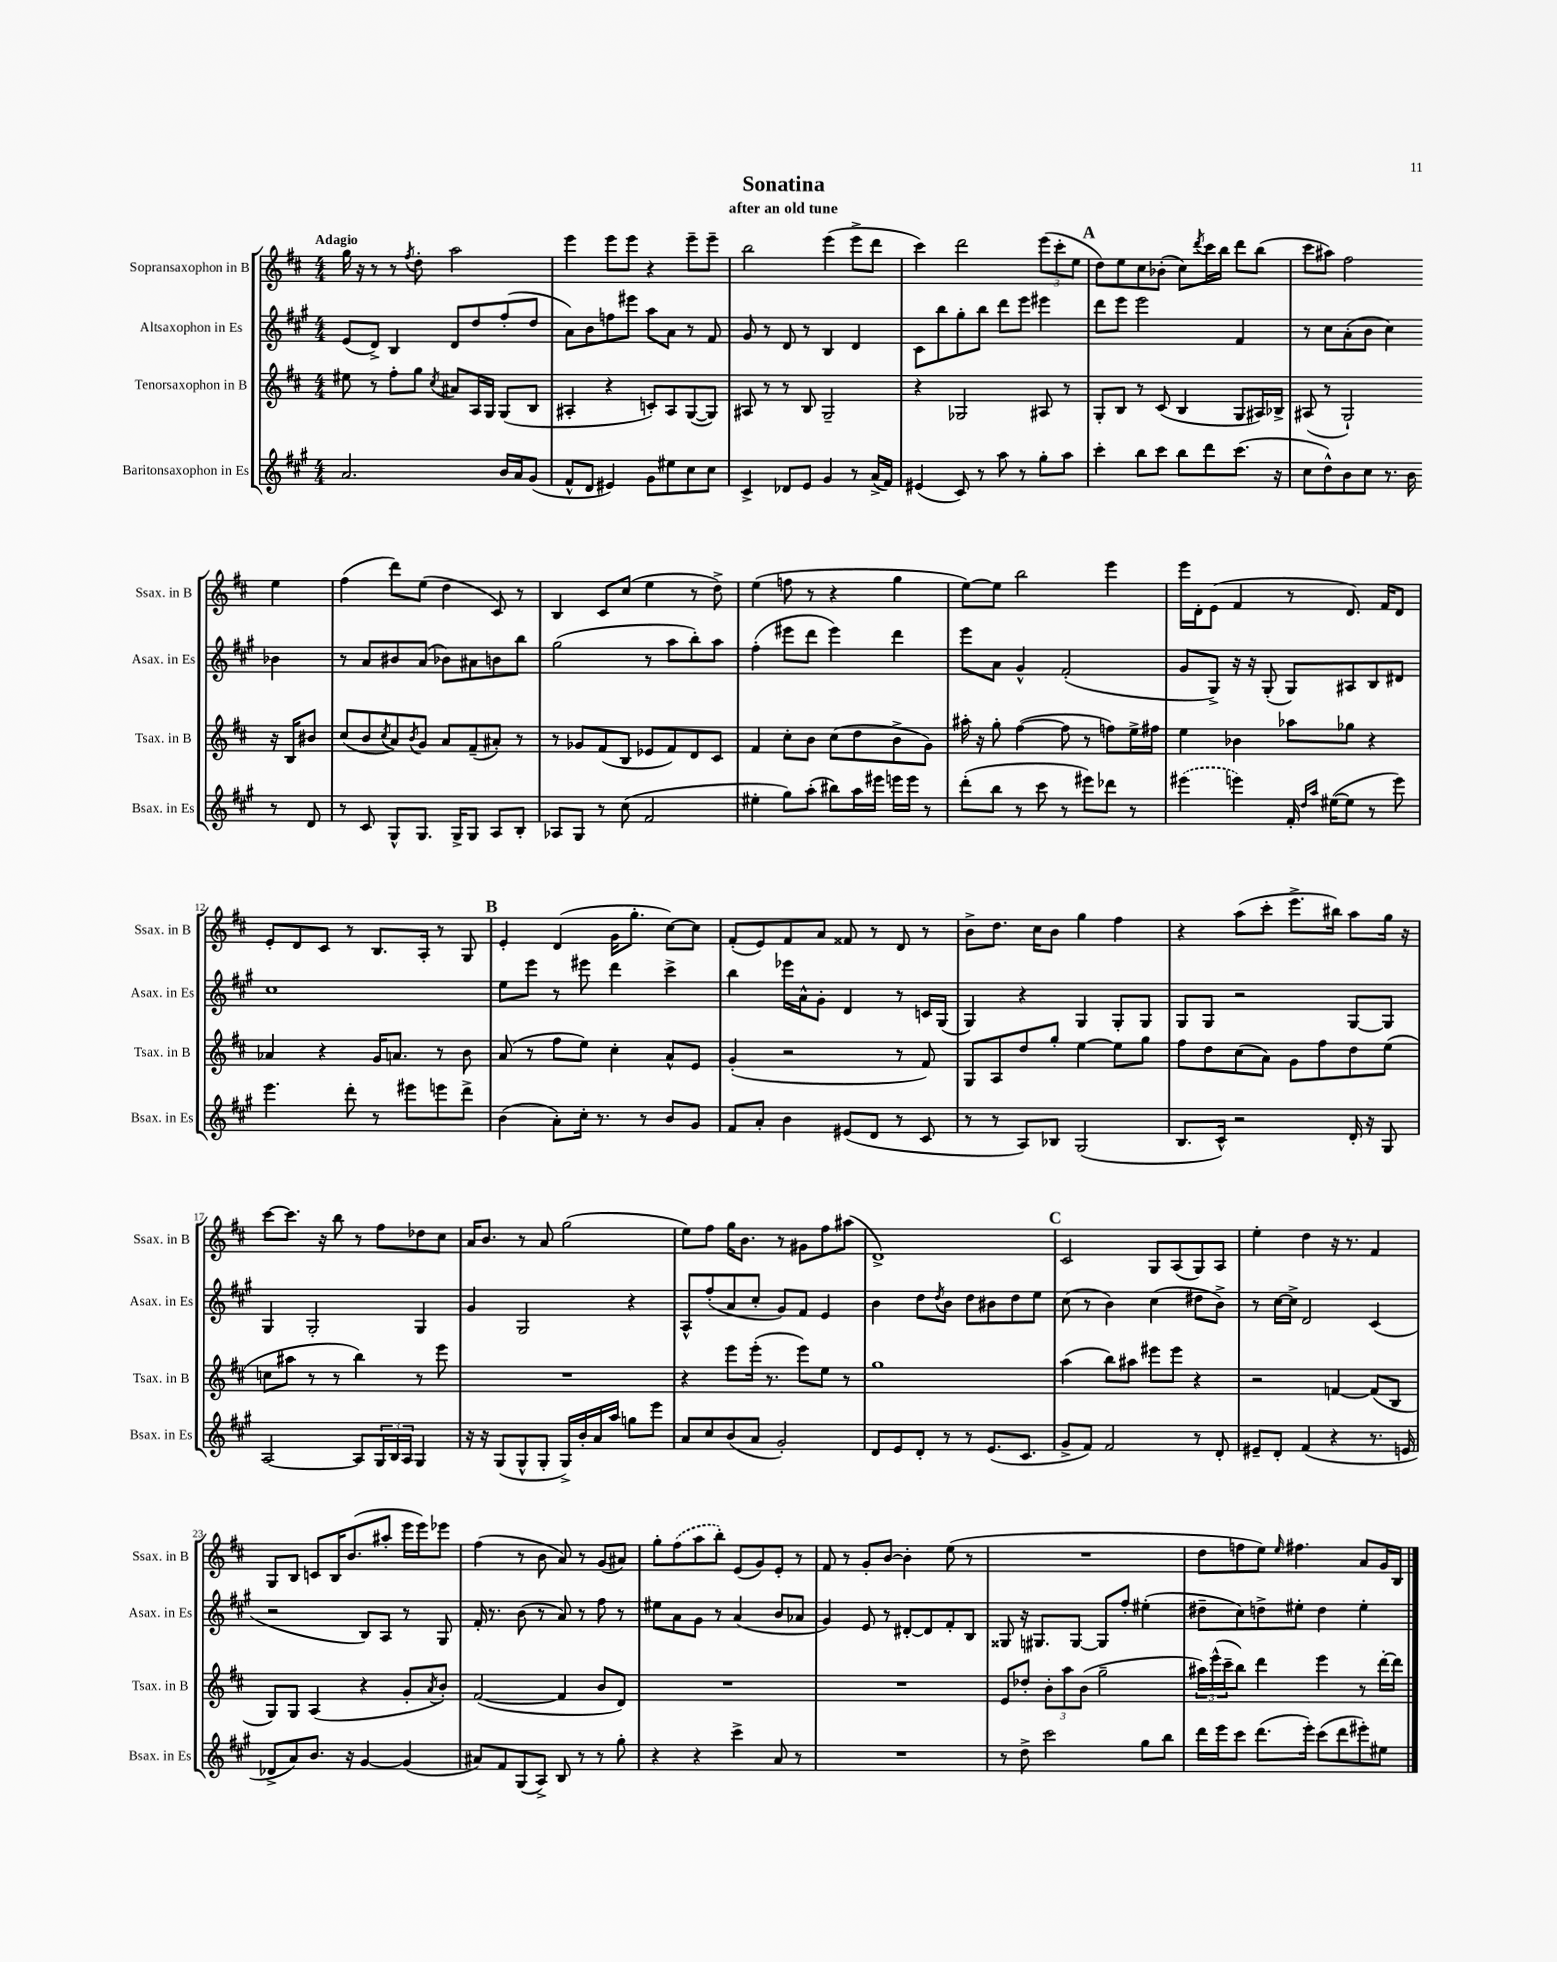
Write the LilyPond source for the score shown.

\header { title = "Sonatina" subtitle = "after an old tune" }
<<
\new StaffGroup <<
\new Staff = "s0" \with { instrumentName = "Sopransaxophon in B" shortInstrumentName = "Ssax. in B" } {
    \clef treble \key d \major \numericTimeSignature \time 4/4 \tempo "Adagio"
    g''16 r16 r8 r8 \acciaccatura { fis''8 } d''8-. a''2 |
    e'''4 e'''8 e'''8 r4 e'''8-- e'''8-- |
    b''2 e'''4( e'''8-> d'''8 |
    cis'''4) d'''2 \tuplet 3/2 { e'''8( cis'''8-. e''8 } |
    \mark \markup { \bold "A" } d''8) e''8 cis''8 bes'8-.( cis''8) \acciaccatura { d'''8 } cis'''16 b''16 d'''8 b''8( |
    cis'''8 ais''8) fis''2 e''4 |
    fis''4( d'''8) e''8( d''4 cis'8) r8 |
    b4 cis'8 cis''8( e''4 r8 d''8->) |
    e''4( f''8 r8 r4 g''4 |
    e''8~) e''8 b''2 e'''4 |
    e'''16 d'16-. e'8( fis'4 r8 d'8.) fis'16 d'8 |
    e'8-. d'8 cis'8 r8 b8. a16-. r8 g8 |
    \mark \markup { \bold "B" } e'4-. d'4( g'16 g''8.-. cis''8~) cis''8 |
    fis'8-.( e'8) fis'8 a'8 fisis'8 r8 d'8 r8 |
    b'8-> d''8. cis''16 b'8 g''4 fis''4 |
    r4 a''8( cis'''8-. e'''8.-> bis''16) a''8 g''16 r16 |
    cis'''8~ cis'''8. r16 b''8 r8 fis''8 des''8 cis''8 |
    a'16 b'8. r8 a'8 g''2( |
    e''8) fis''8 g''16 b'8. r8 gis'8 fis''8 ais''8( |
    d'1->) |
    \mark \markup { \bold "C" } cis'2 g8 a8( g8) a8 |
    e''4-. d''4 r16 r8. fis'4 |
    g8 b8 c'8 b16 b'8.( ais''8-. e'''16 e'''16) ees'''8 |
    fis''4( r8 b'8 a'8) r8 g'8( ais'8) |
    g''8-. \once \slurDashed fis''8( a''8 b''8-.) e'8( g'8) e'8-. r8 |
    fis'8 r8 g'8-. b'8~ b'4-. e''8( r8 |
    R1 |
    d''8 f''8 e''8) \grace { e''16 } fis''4. a'8 g'16 b16 \bar "|." |
}
\new Staff = "s1" \with { instrumentName = "Altsaxophon in Es" shortInstrumentName = "Asax. in Es" } {
    \clef treble \key a \major \numericTimeSignature \time 4/4
    e'8( d'8->) b4 d'8 d''8 fis''8-.( d''8 |
    a'8) b'8 f''8 eis'''8 a''8 a'8 r8 fis'8 |
    gis'8 r8 d'8 r8 b4 d'4 |
    cis'8 b''8 gis''8-. b''8 d'''8 e'''8 eis'''4 |
    \mark \markup { \bold "A" } d'''8 e'''8 e'''2 fis'4 |
    r8 cis''8 a'8-.( b'8 cis''4) bes'4 |
    r8 a'8 bis'8 a'8( bes'8) ais'8 b'8 b''8 |
    gis''2( r8 a''8 b''8-.) a''8 |
    fis''4-.( eis'''8 d'''8 eis'''4) d'''4 |
    e'''8 a'8 gis'4-^ fis'2-.( |
    gis'8 gis8->) r16 r16 gis8-.( gis8) ais8 b8 dis'8 |
    cis''1 |
    \mark \markup { \bold "B" } e''8 e'''8 r8 eis'''8 d'''4 cis'''4-> |
    b''4 ees'''16 a'16-^ gis'8-. d'4 r8 c'16 gis16( |
    gis4) r4 gis4 gis8-. gis8 |
    gis8 gis8 r2 gis8~ gis8 |
    gis4 gis2-. gis4 |
    gis'4 gis2 r4 |
    a8-^ fis''8-.( a'8 cis''8-. gis'8) fis'8 e'4 |
    b'4 d''8 \acciaccatura { d''8 } b'8 d''8 bis'8 d''8 e''8 |
    \mark \markup { \bold "C" } cis''8( r8 b'4) cis''4( dis''8 b'8->) |
    r8 cis''16~ cis''16-> d'2 cis'4( |
    r2 b8) a8 r8 gis8 |
    fis'16-. r8. b'8( r8 a'8) r8 fis''8 r8 |
    eis''8 a'8 gis'8 r8 a'4( b'8 aes'8 |
    gis'4) e'8 r8 dis'8~-. dis'8 fis'8-. b8 |
    gisis8 r16 gis8. gis8~ gis8 fis''8-. eis''4-.( |
    dis''8-- cis''8) d''8-> eis''8-. d''4 eis''4-. \bar "|." |
}
\new Staff = "s2" \with { instrumentName = "Tenorsaxophon in B" shortInstrumentName = "Tsax. in B" } {
    \clef treble \key d \major \numericTimeSignature \time 4/4
    eis''8 r8 fis''8-. g''8 \acciaccatura { cis''8 } ais'8 a16 g16 g8( b8 |
    ais4-. r4 c'8-.) ais8 g8~( g8) |
    ais8 r8 r8 b8 g2-- |
    r4 ges2 ais8 r8 |
    \mark \markup { \bold "A" } g8-. b8 r8 cis'8( b4 g8 ais16) bes16-> |
    ais8( r8 g2-!) r16 b16 bis'8 |
    cis''8( b'8 \acciaccatura { cis''8 } a'8) \acciaccatura { b'8 } g'8 a'8 fis'8--( ais'8-.) r8 |
    r8 ges'8 fis'8( b8 ees'8 fis'8) d'8 cis'8 |
    fis'4 cis''8-. b'8 cis''8( d''8 b'8-> g'8) |
    ais''16-. r16 g''8-. fis''4~( fis''8 r8 f''8) e''16-> fis''16 |
    e''4 bes'4 aes''8 ges''8 r4 |
    aes'4 r4 g'16 a'8. r8 b'8 |
    \mark \markup { \bold "B" } a'8( r8 fis''8 e''8) cis''4-. a'8-^ e'8 |
    g'4-.( r2 r8 fis'8) |
    g8 a8 d''8 g''8-. e''4~ e''8 g''8 |
    fis''8 d''8 cis''8( a'8) g'8 fis''8 d''8 e''8( |
    c''8 ais''8 r8 r8 b''4) r8 e'''8 |
    R1 |
    r4 e'''8 e'''16-.( r8. e'''8) e''8 r8 |
    g''1 |
    \mark \markup { \bold "C" } a''4( b''8) ais''8 eis'''8 eis'''8 r4 |
    r2 f'4~ f'8( b8 |
    g8) g8 a4( r4 g'8-. \acciaccatura { a'8 } b'8-.) |
    fis'2~( fis'4 b'8 d'8) |
    R1 |
    R1 |
    e'8 des''8-. \tuplet 3/2 { b'8-. a''8 b'8( } g''2-- |
    \tuplet 3/2 { ais''16) e'''16-^( cis'''16-- } b''8) d'''4 e'''4 r8 d'''16~-. d'''16 \bar "|." |
}
\new Staff = "s3" \with { instrumentName = "Baritonsaxophon in Es" shortInstrumentName = "Bsax. in Es" } {
    \clef treble \key a \major \numericTimeSignature \time 4/4
    a'2. b'16 a'16 gis'8( |
    fis'8-^ d'8 eis'4) gis'8 eis''8 cis''8 cis''8 |
    cis'4-> des'8 e'8 gis'4 r8 a'16->( fis'16) |
    eis'4( cis'8) r8 a''8 r8 gis''8-. a''8 |
    \mark \markup { \bold "A" } cis'''4-. b''8 cis'''8 b''8 d'''8 cis'''8.( r16 |
    cis''8 d''8-^) b'8 cis''8 r8. b'16 r8 d'8 |
    r8 cis'8 gis8-^ gis8. gis16-> gis8 a8 b8-. |
    aes8 gis8 r8 cis''8( fis'2 |
    eis''4-. gis''8) a''8-.( bis''8) a''16 eis'''16 e'''16 e'''16 r8 |
    d'''8-.( b''8 r8 cis'''8 r8 eis'''8) des'''8 r8 |
    \once \slurDashed eis'''4( e'''4) fis'16-. \grace { d''16 a''16 } eis''16~( eis''8 r8 e'''8) |
    e'''4. d'''8-. r8 eis'''8 e'''8 d'''8-> |
    \mark \markup { \bold "B" } b'4( a'8-.) cis''16-. r8. r8 b'8 gis'8 |
    fis'8 a'8-. b'4 eis'8( d'8 r8 cis'8 |
    r8 r8 a8) bes8 gis2( |
    b8. cis'16-^) r2 d'16-. r16 gis8 |
    a2~ a8 \tuplet 3/2 { gis16 b16 a16 } gis4 |
    r16 r16 gis8( gis8-^ gis8-. gis16->) b'16-. a'16 a''16 g''8 e'''8 |
    a'8 cis''8 b'8( a'8 gis'2-.) |
    d'8 e'8 d'8-. r8 r8 e'8.( cis'8. |
    \mark \markup { \bold "C" } gis'8-> fis'8) fis'2 r8 d'8-. |
    eis'8-- d'8-. fis'4( r4 r8. e'16 |
    des'8-> a'8) b'8. r16 gis'4~ gis'4( |
    ais'8) fis'8 gis8( a8->) b8 r8 r8 gis''8-. |
    r4 r4 cis'''4-> a'8 r8 |
    R1 |
    r8 d''8-> cis'''2 gis''8 b''8 |
    d'''16 e'''16 cis'''8 d'''8.( e'''16-.) cis'''8( d'''8 eis'''8-.) eis''8 \bar "|." |
}
>>
>>
